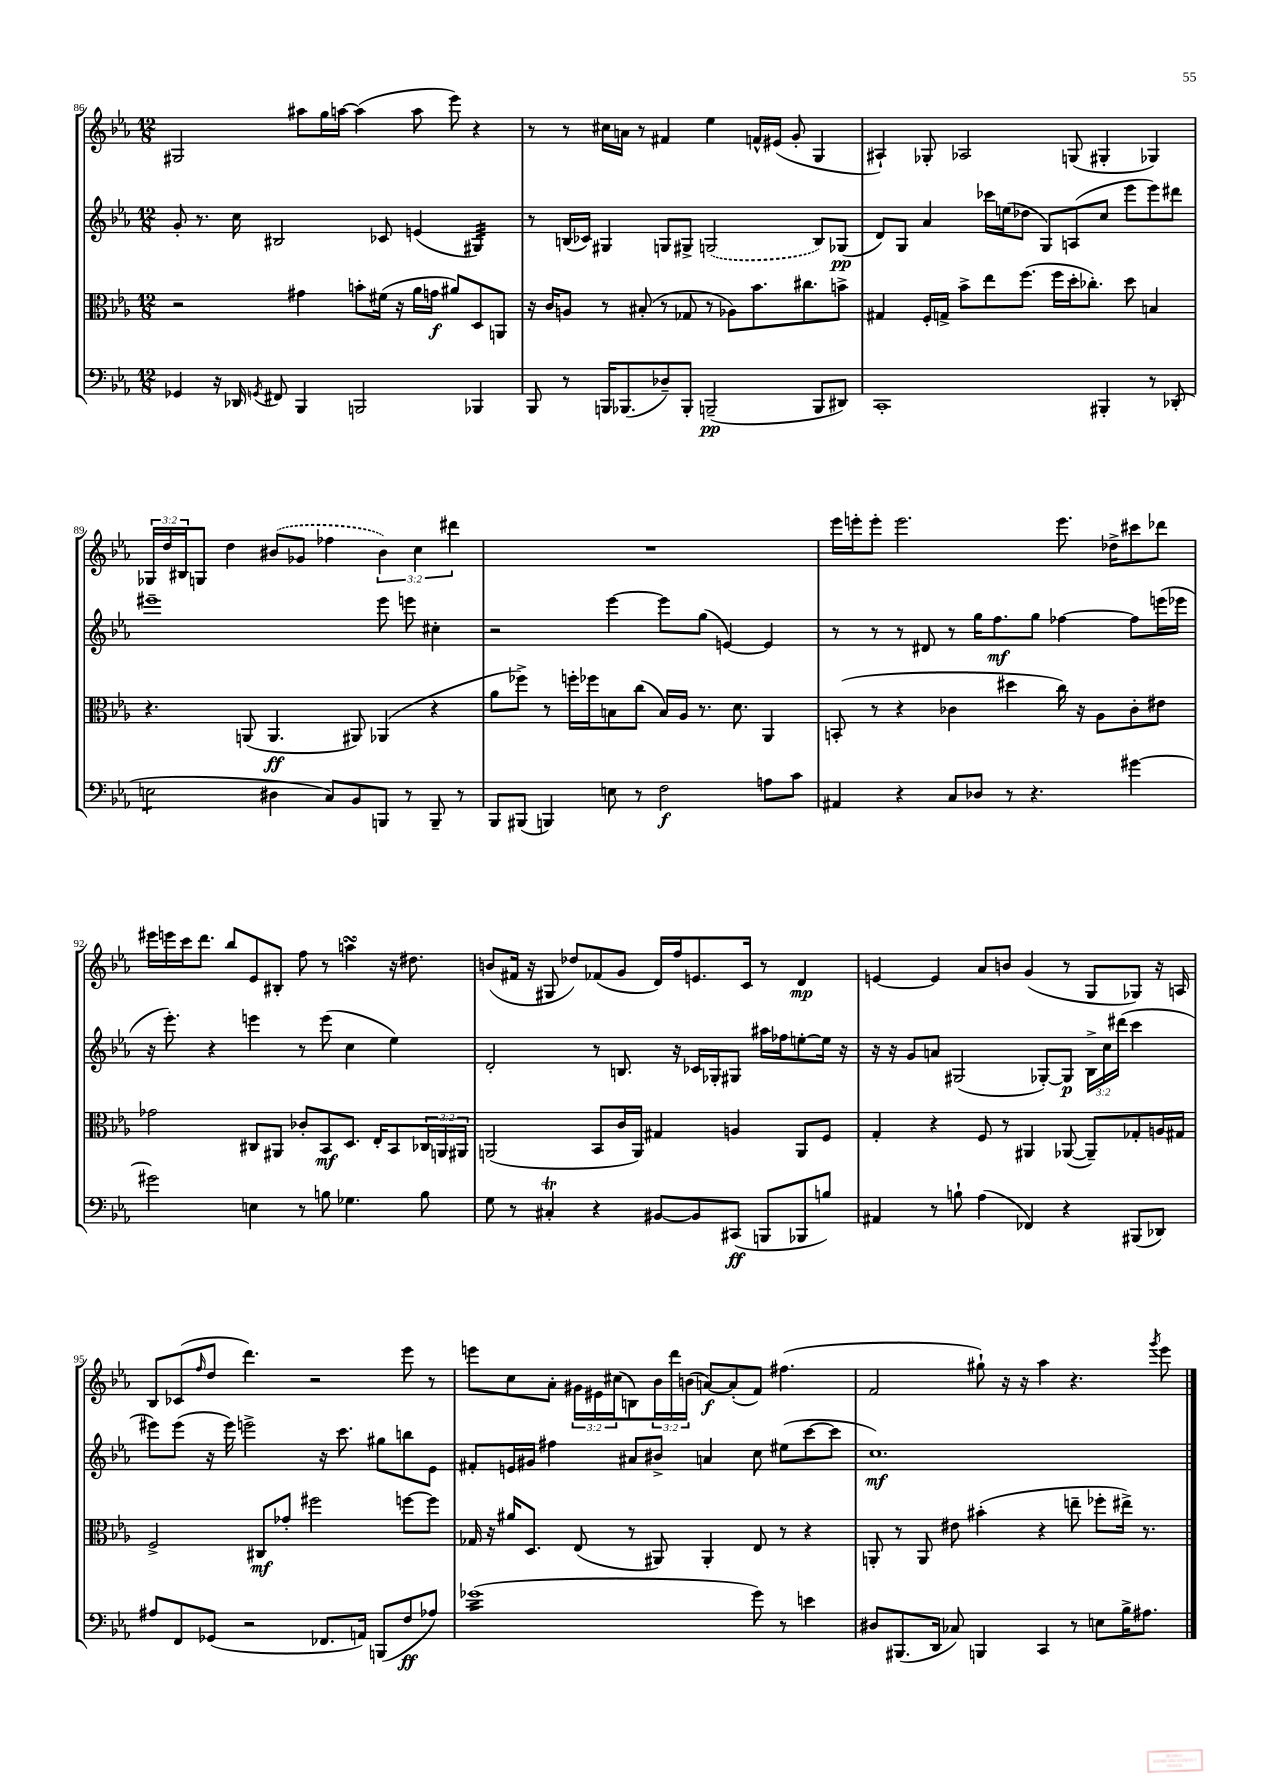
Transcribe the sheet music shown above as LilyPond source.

<<
\new StaffGroup <<
\new Staff = "s0" {
    \clef treble \key ees \major \numericTimeSignature \time 12/8 \override Staff.TupletNumber.text = #tuplet-number::calc-fraction-text
    gis2 ais''8 g''16 a''16~ a''4( a''8 ees'''8) r4 |
    r8 r8 cis''16 a'16 r8 fis'4 ees''4 f'16-^ eis'16( g'8-. g4 |
    ais4-!) ges8-. aes2 g8( gis4-. ges4) |
    \tuplet 3/2 { ges16 d''16 bis16 } g8 d''4 \once \slurDashed bis'8( ges'8 fes''4 \tuplet 3/2 { bis'4) c''4 dis'''4 } |
    R1. |
    ees'''16 e'''16-. e'''8-. e'''2. e'''8. des''16-> cis'''8 des'''8 |
    eis'''16 e'''16 c'''16 d'''8. bes''8 ees'8 bis8-. f''8 r8 a''4\turn r16 dis''8. |
    b'8( fis'16 r16 gis8 des''8) fes'8( g'8 d'16) f''16 e'8. c'16 r8 d'4\mp |
    e'4~ e'4 aes'8 b'8 g'4( r8 g8 ges8) r16 a16 |
    bes8 ces'8( \grace { f''16 } d''8 d'''4.) r2 ees'''8 r8 |
    e'''8 c''8 aes'8-. \tuplet 3/2 { gis'16 eis'16 cis''16( } b8) \tuplet 3/2 { bes'16 d'''16 b'16( } a'8~\f) a'8-.( f'8) fis''4.( |
    f'2 gis''8-!) r16 r16 aes''4 r4. \acciaccatura { g'''8 } ees'''8 \bar "|." |
}
\new Staff = "s1" {
    \clef treble \key ees \major \numericTimeSignature \time 12/8 \override Staff.TupletNumber.text = #tuplet-number::calc-fraction-text
    g'8-. r8. c''16 bis2 ces'8 e'4( gis4:32) |
    r8 b16( ces'16) gis4 g8 gis8-> \once \slurDashed g2( b8) ges8\pp( |
    d'8) g8 aes'4 ces'''16 e''16( des''8 g8) a8( c''8 ees'''8 ees'''8) dis'''8 |
    eis'''1-- eis'''8 e'''8 cis''4-. |
    r2 ees'''4~ ees'''8 g''8( e'4~) e'4 |
    r8 r8 r8 dis'8 r8 g''16 f''8.\mf g''8 fes''4~ fes''8 e'''16( ees'''16 |
    r16 ees'''8.-.) r4 e'''4 r8 e'''8( c''4 ees''4) |
    d'2-. r8 b8. r16 ces'16 ges16-. gis8 ais''16 fes''16 e''8~-. e''16 r16 |
    r16 r16 g'8 a'8 gis2( ges8~-.) ges8\p \tuplet 3/2 { bes16-> c''16 dis'''16( } c'''4 |
    eis'''8) eis'''8( r16 eis'''16) e'''2-> r16 c'''8. gis''8 b''8 ees'8 |
    fis'8-. e'16 gis'16 fis''4 ais'8 bis'8-> a'4 c''8 eis''8( c'''8~ c'''8 |
    c''1.\mf) \bar "|." |
}
\new Staff = "s2" {
    \clef alto \key ees \major \numericTimeSignature \time 12/8 \override Staff.TupletNumber.text = #tuplet-number::calc-fraction-text
    r2 gis'4 b'8-. fis'16( r16 aes'16 g'16\f ais'8) d8 a,8 |
    r16 c'16 a8 r8 bis8-.( r8 ges8 r8 aes8) bes'8. cis''8. b'8-> |
    gis4 f16-. g16-> bes'8-> ees''8 f''8.( f''16 d''16-. ces''8.-.) d''8 b4 |
    r4. a,8( a,4.\ff ais,8) aes,4( r4 |
    aes'8 fes''8->) r8 f''16-. fes''16 b8 c''8( b16) aes16 r8. d'8. aes,4 |
    b,8-.( r8 r4 ces'4 dis''4 c''16) r16 aes8 ces'8-. eis'8 |
    ges'2 cis8 ais,8 ces'8-. bes,8\mf d8. ees16-. bes,8 \tuplet 3/2 { ces16 a,16 ais,16 } |
    a,2( bes,8 c'16 a,16) gis4 a4 a,8 f8 |
    g4-. r4 f8 r8 ais,4 aes,8~( aes,8--) ges8-. a16 gis16 |
    f2-> cis8\mf ges'8-. fis''2 f''8~ f''8 |
    ges16 r16 ais'16 d8. ees8( r8 ais,8) ais,4-. ees8 r8 r4 |
    a,8-. r8 a,8 eis'8 bis'4-.( r4 e''8-- fes''8-. eis''16->) r8. \bar "|." |
}
\new Staff = "s3" {
    \clef bass \key ees \major \numericTimeSignature \time 12/8
    ges,4 r16 des,16 \acciaccatura { g,8 } fis,8 bes,,4 b,,2 bes,,4 |
    bes,,8 r8 b,,16 bes,,8.( des8--) bes,,8-. b,,2--\pp( b,,8 dis,8) |
    c,1-. bis,,4-. r8 des,8-.( |
    e2:8 dis4 c8) bes,8 b,,8 r8 b,,8-- r8 |
    bes,,8 bis,,8( b,,4) e8 r8 f2\f a8 c'8 |
    ais,4 r4 c8 des8 r8 r4. gis'4~ |
    gis'2 e4 r8 b8 ges4. b8 |
    g8 r8 cis4-.\trill r4 bis,8~ bis,8 cis,8\ff( b,,8 bes,,8 b8) |
    ais,4 r8 b8-! aes4( fes,4) r4 bis,,8( des,8) |
    ais8 f,8 ges,8( r2 fes,8. a,16) b,,8( f8\ff aes8) |
    ges'1:16( ges'8) r8 e'4 |
    dis8 bis,,8.( d,16 ces8) b,,4 c,4 r8 e8 bes16-> ais8. \bar "|." |
}
>>
>>
\layout { \context { \Score currentBarNumber = #86 } }
